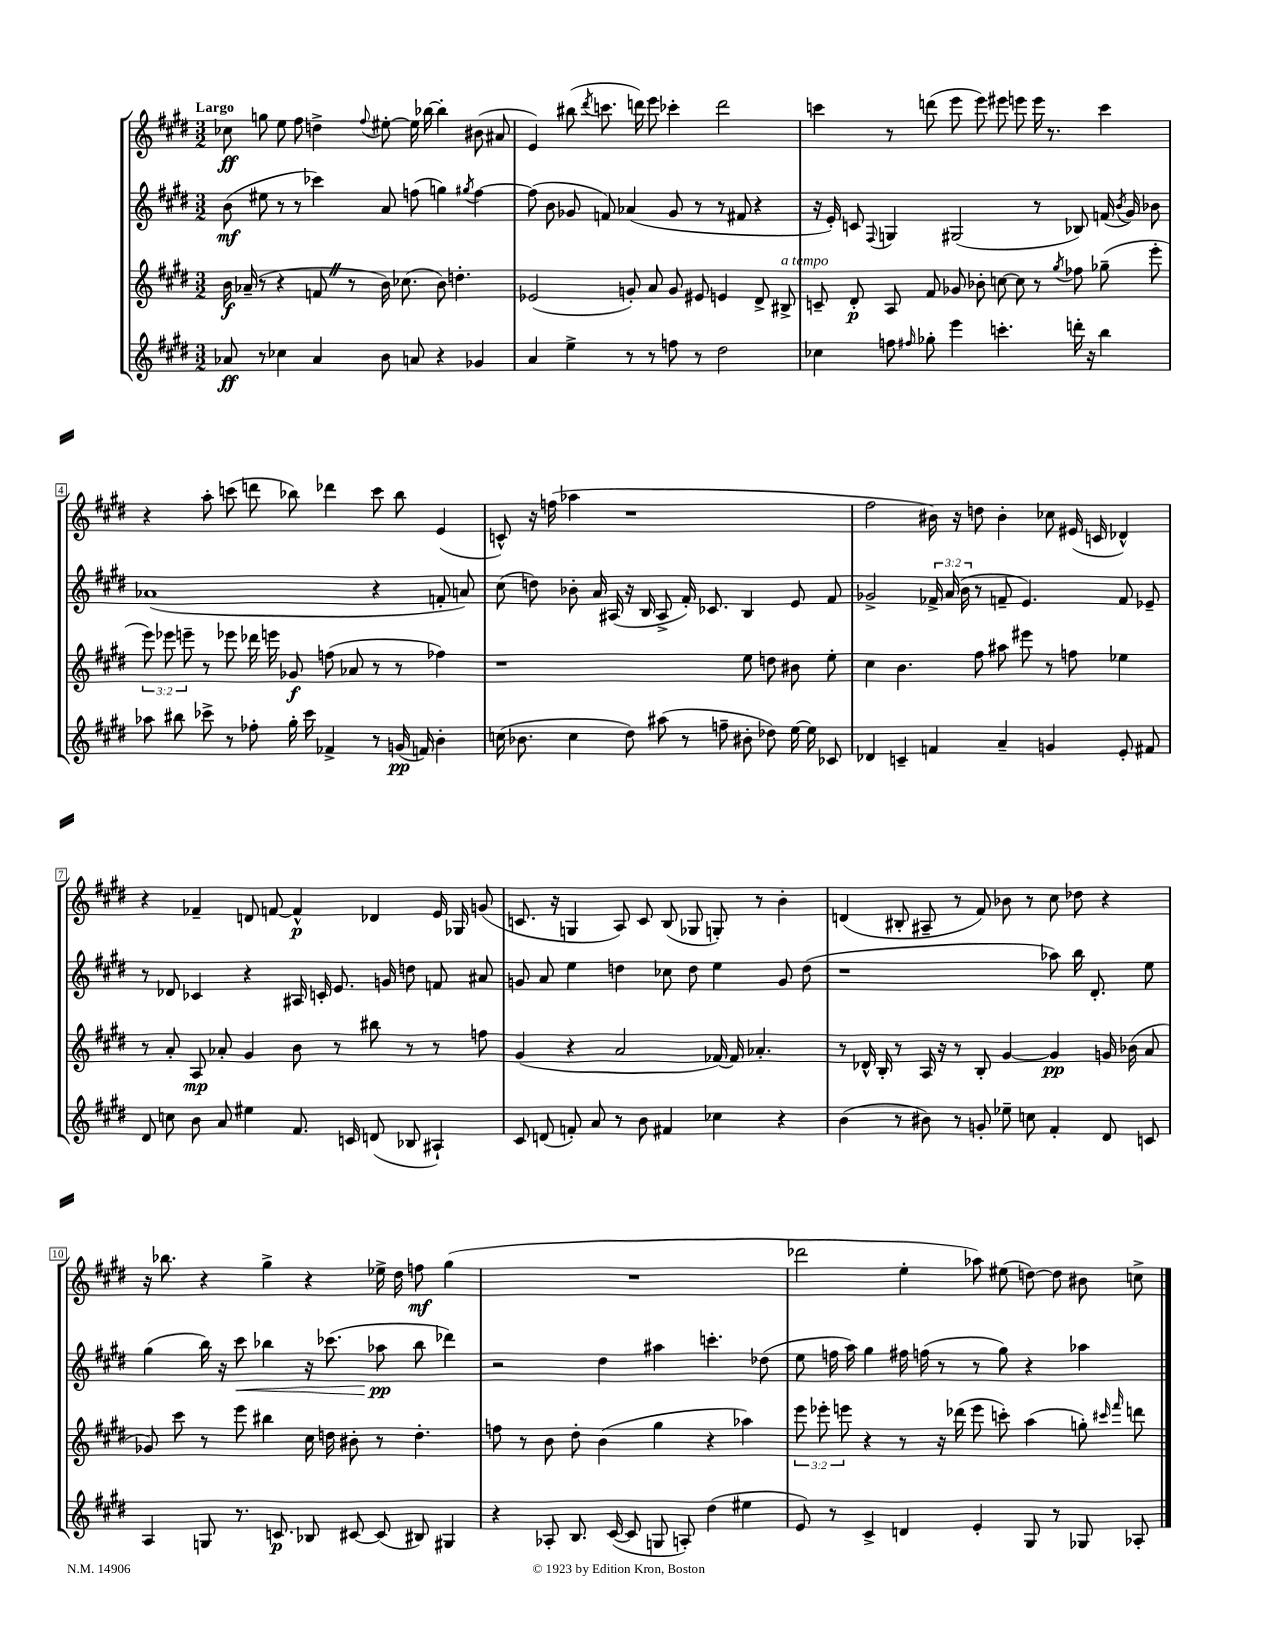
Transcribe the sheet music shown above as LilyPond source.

<<
\new StaffGroup <<
\new Staff = "s0" {
    \clef treble \key e \major \numericTimeSignature \time 3/2 \tempo "Largo"
    \autoBeamOff ces''8\ff g''8 e''8 fis''8 d''4-> \appoggiatura { fis''8 } eis''8~-. eis''16 bes''16~ bes''4-. bis'8( ais'8 |
    e'4) bis''8( \acciaccatura { dis'''8 } c'''8. d'''16) e'''8 ces'''4-. d'''2 |
    c'''4 r8 d'''8( e'''8 e'''8) eis'''8 e'''8 e'''16 r8. c'''4 |
    r4 a''8-. c'''8( d'''8 bes''8) des'''4 c'''8 bes''8 e'4( |
    c'8-^) r16 f''16( aes''4 r1 |
    fis''2 bis'16) r16 d''8 bis'4-. ces''8 eis'16( c'16 des'4-^) |
    r4 fes'4-- d'8 f'8~ f'4-^\p des'4 e'16 ges16 g'8( |
    c'8. r16 g4 a8) c'8 b8( ges8 g8-.) r8 b'4-. |
    d'4( bis8-. ais8-- r8 fis'8) bes'8 r8 cis''8 des''8 r4 |
    r16 bes''8. r4 gis''4-> r4 ees''16-> dis''16 f''8\mf gis''4( |
    R1. |
    des'''2 e''4-. aes''8) eis''8( d''8~) d''8 bis'8 c''8-> \bar "|." |
}
\new Staff = "s1" {
    \clef treble \key e \major \numericTimeSignature \time 3/2 \override Staff.TupletNumber.text = #tuplet-number::calc-fraction-text
    \autoBeamOff b'8\mf( eis''8 r8 r8 ces'''4) a'8 f''8( g''4) \acciaccatura { gis''8 } f''4~ |
    f''8( b'8 ges'8 f'8) aes'4( ges'8 r8 r8 fis'8 r4 |
    r16 e'16-.) c'8 \appoggiatura { fis8 } g4 gis2( r8 bes8) f'16( \acciaccatura { b'8 } gis'16) bes'8 |
    aes'1( r4 f'8-. a'8) |
    cis''8( d''8) bes'8-. a'16 ais16( r16 b16 ais8-> fis'16-.) ces'8. b4 e'8 fis'8 |
    ges'2-> \tuplet 3/2 { fes'16-> a'16( b'16 } r8 f'8-- e'4.) f'8 ees'8-- |
    r8 des'8 ces'4 r4 ais16 c'16-. e'8. g'16 d''8 f'8 ais'8 |
    g'8 a'8 e''4 d''4 ces''8 d''8 e''4 g'8 d''8( |
    r1 aes''8) b''16 dis'8.-. e''8 |
    gis''4( b''16) r16 cis'''8\< bes''4 r16 ces'''8.( aes''8\pp\! bes''8 des'''4) |
    r2 dis''4 ais''4 c'''4.-. des''8( |
    e''8 f''16 a''16) gis''4 fis''16 f''16( r8 r8 gis''8) r4 aes''4 \bar "|." |
}
\new Staff = "s2" {
    \clef treble \key e \major \numericTimeSignature \time 3/2 \override Staff.TupletNumber.text = #tuplet-number::calc-fraction-text
    \autoBeamOff b'16\f aes'16--( r8 r4 f'8 \once \override BreathingSign.text = \markup { \musicglyph "scripts.caesura.straight" } \breathe r8 b'16) ces''8.( b'8) d''4.-. |
    ees'2( g'8-.) a'8 g'8 eis'8 e'4 dis'8-> bis8->^\markup { \italic "a tempo" } |
    c'8-- dis'8-.\p a8 fis'8 ges'8 bes'8-. c''8~ c''8 r8 \acciaccatura { gis''8 } fes''8 ges''8--( e'''8-. |
    \tuplet 3/2 { e'''8) ees'''8 e'''8-- } r8 ees'''8 des'''16 e'''16 ges'8\f f''8( aes'8 r8 r8 fes''4) |
    r1 e''8 d''8 bis'8 e''8-. |
    cis''4 b'4. fis''8 ais''8 eis'''8 r8 f''8 ees''4 |
    r8 a'8-. a8\mp aes'8-. gis'4 b'8 r8 bis''8 r8 r8 f''8 |
    gis'4( r4 a'2 fes'16~) fes'16 aes'4.-. |
    r8 des'16-^ b16-. r8 a16 r16 r8 b8-. gis'4~ gis'4\pp g'16 bes'16( a'8 |
    ges'8) cis'''8 r8 e'''8 bis''4 cis''16 d''16 bis'8-. r8 d''4.-. |
    f''8 r8 b'8 dis''8-. b'4( gis''4 r4 aes''4) |
    \tuplet 3/2 { e'''8 ees'''8-. e'''8 } r4 r8 r16 des'''16( e'''8 c'''8-.) a''4( g''8-.) \grace { cis'''16 fis'''16 } d'''8 \bar "|." |
}
\new Staff = "s3" {
    \clef treble \key e \major \numericTimeSignature \time 3/2
    \autoBeamOff aes'8\ff r8 ces''4 aes'4 b'8 a'8 r4 ges'4 |
    a'4 e''4-> r8 r8 f''8 r8 dis''2 |
    ces''4 f''8 \grace { fis''16 } ges''8-. e'''4 c'''4.-. d'''16-. r16 b''4 |
    aes''8 bis''8 ces'''8-> r8 fes''8-. gis''16-. ces'''16 fes'4-> r8 g'16\pp( f'16) b'4-. |
    c''16( bes'8. c''4 dis''8) ais''8( r8 f''8-- bis'8-. des''8) e''16~ e''16 ces'8 |
    des'4 c'4-- f'4 a'4-- g'4 e'8-. fis'8 |
    dis'8 c''8 b'8 a'8 eis''4 fis'8. c'16 d'8( bes8 ais4-!) |
    cis'8 d'8( f'8-.) a'8 r8 b'8 fis'4 ces''4 r4 |
    b'4( r8 bis'8) r8 g'8-. ees''8-- c''8 fis'4-. dis'8 c'8 |
    a4 g8 r8. c'8.\p bes8 cis'8~ cis'8( bis8) gis4 |
    r4 aes8-. b8. cis'16~( cis'8 g8 a8-.) dis''4( eis''4 |
    e'8) r8 cis'4-> d'4 e'4-. gis8 r8 ges8 aes8-. \bar "|." |
}
>>
>>
\layout { \context { \Score \override BarNumber.stencil = #(make-stencil-boxer 0.1 0.3 ly:text-interface::print) } }
